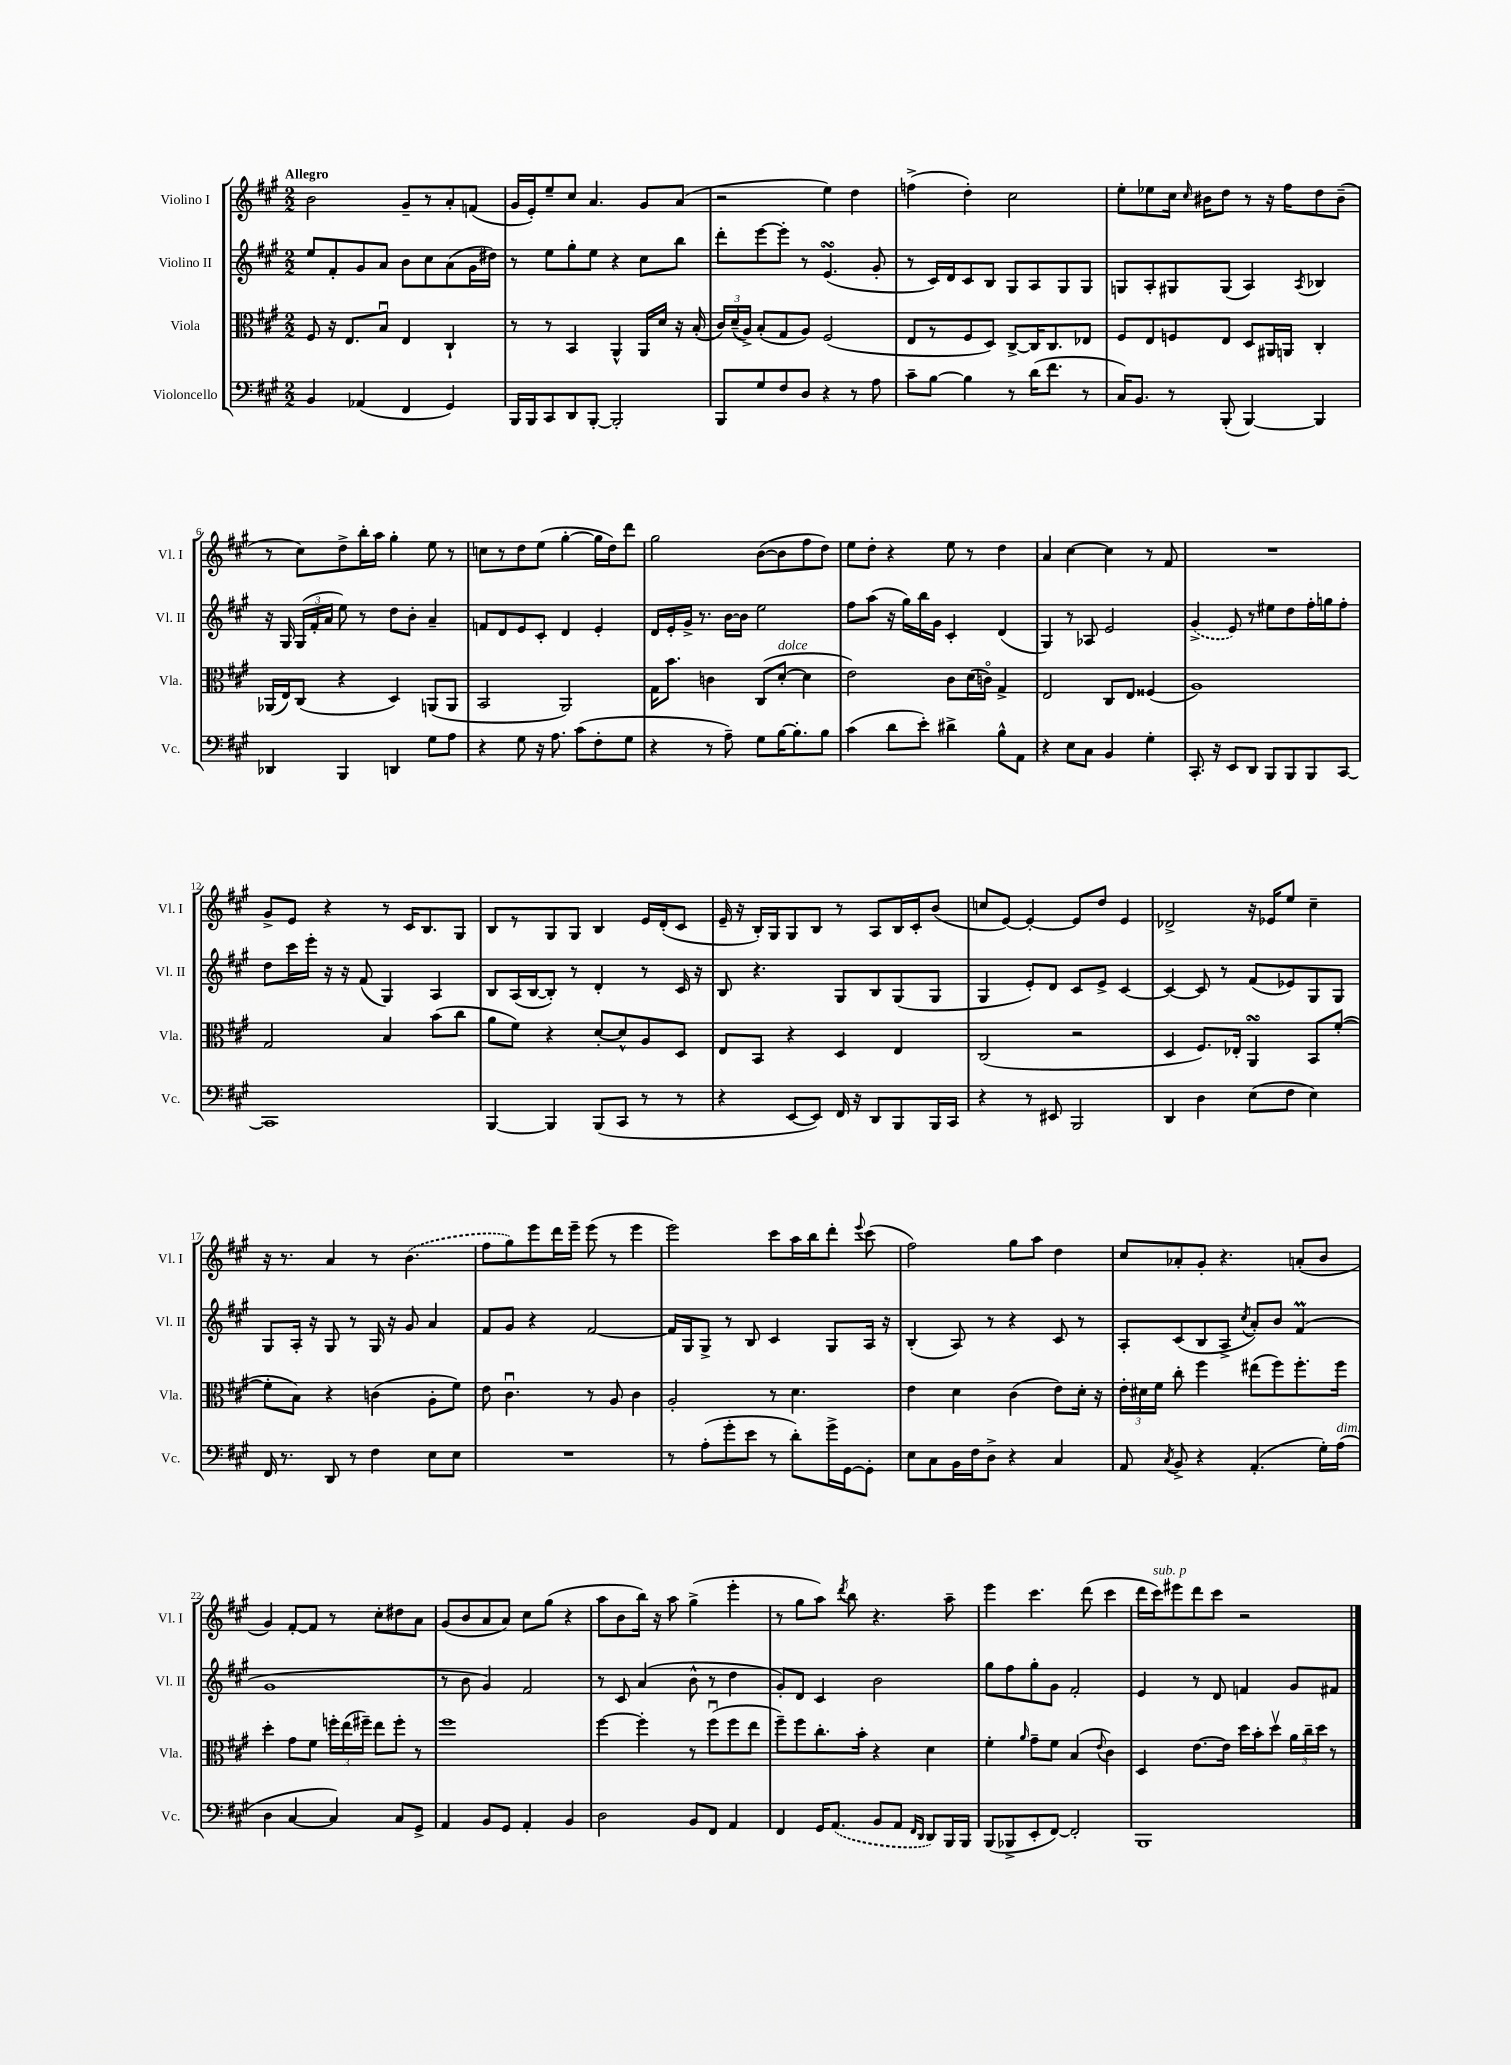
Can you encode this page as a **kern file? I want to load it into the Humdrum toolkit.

**kern	**kern	**kern	**kern
*part4	*part3	*part2	*part1
*staff4	*staff3	*staff2	*staff1
*I"Violoncello	*I"Viola	*I"Violino II	*I"Violino I
*I'Vc.	*I'Vla.	*I'Vl. II	*I'Vl. I
*clefF4	*clefC3	*clefG2	*clefG2
*k[f#c#g#]	*k[f#c#g#]	*k[f#c#g#]	*k[f#c#g#]
*M2/2	*M2/2	*M2/2	*M2/2
=1	=1	=1	=1
!	!	!	!LO:TX:a:B:t=Allegro
4BB/	8F#/	8ee/L	2b\
.	16r	8f#'/	.
.	8.E/L	.	.
(4AA-X/	.	8g#/	.
.	8Bu/J	8a/J	.
4FF#/	4E/	8b\L	8g#~/L
.	.	8cc#\	8r
4GG#/)	4C#`/	(8a\	8a'/
.	.	16g#\L	(8fn/J
.	.	16dd#X\JJ)	.
=2	=2	=2	=2
16BBB/LL	8r	8r	16g#/LL
16BBB/J	.	.	16e'/J)
8CC#/	8r	8ee\L	8ee~/
8DD/	4BB/	8gg#'\	8cc#/J
[8BBB'/J	.	8ee\J	4.a/
2BBB'/]	4AA^^/	4r	.
.	16AA/LL	8cc#\L	8g#/L
.	16d/JJ	.	.
.	16r	8bb\J	(8a/J
.	(16B'/	.	.
=3	=3	=3	=3
8BBB/L	24c#/LL)	8ddd'\L	2r
.	(24d~/	.	.
.	24A^/JJ)	.	.
8G#/	(8B'/L	[8eee\	.
8F#/	8G#/	8eee'\J]	.
8D/J	8A/J)	8r	.
4r	(2F#/	(4.esSSS/	4ee\)
8r	.	.	4dd\
8A\	.	8g#'/	.
=4	=4	=4	=4
8c#~\L	8E/L	8r	(4ffn^\
[8B\J	8r	16c#/LL)	.
.	.	16d/J	.
4B\]	8F#/	8c#/	4dd'\)
.	8D/J)	8B/J	.
8r	[8C#^/L	8G#/L	2cc#\
(16d\KL	16C#/K]	8A/	.
8.f#\J	8.C#/	.	.
.	.	8G#/	.
8r	8E-X/J	8G#/J	.
=5	=5	=5	=5
16C#/KL)	8F#/L	8Gn/L	8ee'\L
8.BB/J	.	.	.
.	8E/	8A'/	8ee-X\
8r	8Fn/	8G#X/	16cc#\Jk
.	.	.	16qqcc#/
.	.	.	16b#X\KL
(8BBB'/	8E/J	(8G#/J	8dd\J
[4BBB/)	8D/L	4A/)	8r
.	16AA#X/L	.	16r
.	16AAn/JJ	.	16ff#\KL
.	.	8qA/	.
4BBB/]	4C#'/	4B-X/	8dd\
.	.	.	(8b#~\J
!!LO:LB:g=z
=6	=6	=6	=6
4DD-X/	(16AA-X/LL	16r	8r
.	16E/J)	16G#/	.
.	(8C#/J	(24G#/LL	8cc#\L)
.	.	24f#'/	.
.	.	24a/JJ	.
4BBB/	4r	8ee\)	8dd^\
.	.	8r	16bb'\L
.	.	.	16aa\JJ
4DDn/	4D/)	8dd\L	4gg#'\
.	.	8b'\J	.
8G#\L	(8AAn/L	4a~/	8ee\
8A\J	8AA/J	.	8r
=7	=7	=7	=7
4r	2BB/	8fn/L	8ccn\L
.	.	8d/	8r
8G#\	.	8e/	8dd\
16r	.	8c#'/J	(8ee\J
8.A\	.	.	.
.	2AA/)	4d/	[4gg#'\
(8c#\L	.	.	.
8F#'\	.	4e'/	16gg#\LL]
.	.	.	16dd\J)
8G#\J	.	.	8ddd\J
=8	=8	=8	=8
4r	16G#\KL	16d/LL	2gg#\
.	8.b\J	16e'/	.
.	.	16g#^/JJ	.
.	.	8.r	.
8r	4cn\	.	.
8A~\)	.	[16b\LL	.
.	.	16b\JJ]	.
8G#\L	(8C#/L	2ee\	([8b\L
!	!LO:TX:a:i:t=dolce	!	!
[16B\K	[8d'/J	.	8b\]
8.B'\]	.	.	.
.	4d\]	.	8ff#\
8B\J	.	.	8dd\J)
=9	=9	=9	=9
(4c#\	2e\)	8ff#\L	8ee\L
.	.	(8aa\J	8dd'\J
8d\L	.	16r	4r
.	.	16gg#\LL)	.
8e'\J)	.	16bb\	.
.	.	16g#\JJ	.
4d#X^\	8c#\L	4c#'/	8ee\
.	(16d\L	.	8r
.	16cn\JJ)	.	.
8B^^\L	4G#^/	(4d/	4dd\
8AA\J	.	.	.
=10	=10	=10	=10
4r	2E/	4G#/)	4a/
8E\L	.	8r	[4cc#\
8C#\J	.	8A-X/	.
4BB/	8C#/L	2e/	4cc#\]
.	8E/J	.	.
4G#'\	(4F##X/	.	8r
.	.	.	8f#/
=11	=11	=11	=11
8.CC#'/	1A)	(4g#^/	1r
16r	.	.	.
8EE/L	.	8e/)	.
8DD/J	.	8r	.
8BBB/L	.	8ee#X\L	.
8BBB/	.	8dd\	.
8BBB/	.	16ff#'\L	.
.	.	16ggn\J	.
[8CC#/J	.	8ff#'\J	.
!!LO:LB:g=z
=12	=12	=12	=12
1CC#]	2G#/	8dd\L	8g#^/L
.	.	16ccc#\L	8e/J
.	.	16eee'\JJ	.
.	.	16r	4r
.	.	16r	.
.	.	(8f#/	.
.	4B/	4G#/)	8r
.	.	.	16c#/KL
.	.	.	8.B/
.	(8b\L	4A/	.
.	8cc#\J	.	8G#/J
=13	=13	=13	=13
[4BBB/	8a\L	8B/L	8B/L
.	8f#\J)	(16A/L	8r
.	.	[16B/J	.
4BBB/]	4r	8B'/J])	8G#/
.	.	8r	8G#/J
(8BBB/L	[8d'/L	4d'/	4B/
8CC#/J	8d^^/]	.	.
8r	8A/	8r	16e/LL
.	.	.	(16d'/J
8r	8D/J	16c#/	8c#/J
.	.	16r	.
=14	=14	=14	=14
4r	8E/L	8B/	16e~/
.	.	.	16r
.	8BB/J	4.r	16B'/LL)
.	.	.	16G#/J
[8EE/L	4r	.	8G#/
8EE/J])	.	.	8B/J
16FF#/	4D/	8G#/L	8r
16r	.	.	.
8DD/L	.	8B/	8A/L
8BBB/	4E/	(8G#/	16B/L
.	.	.	16c#'/J
16BBB/L	.	8G#/J	(8b/J
16CC#/JJ	.	.	.
=15	=15	=15	=15
4r	(2C#/	4G#/	8ccn/L
.	.	.	[8e/J)
8r	.	8e'/L)	4e'/_
8EE#X/	.	8d/J	.
2BBB/	2r	8c#/L	8e/L]
.	.	8e^/J	8dd/J
.	.	[4c#/	4e/
=16	=16	=16	=16
4DD/	4D/	4c#/_	2d-X^/
4D\	8.F#/L)	8c#/]	.
.	.	8r	.
.	16E-X'/Jk	.	.
(8E\L	4AAsSSs/	(8f#/L	16r
.	.	.	16e-X/KL
8F#\J	.	8e-X/)	8ee/J
4E\)	8BB/L	8G#/	4cc#~\
.	([8f#'/J	8G#/J	.
!!LO:LB:g=z
=17	=17	=17	=17
16FF#/	8f#'\L]	8G#/L	16r
8.r	.	.	8.r
.	8B\J)	16A'/Jk	.
.	.	16r	.
8DD/	4r	8G#/	4a/
8r	.	8r	.
4F#\	(4cn\	16G#/	8r
.	.	16r	.
.	.	8g#/	(4.b\
8E\L	8A'\L	4a/	.
8E\J	8f#\J)	.	.
=18	=18	=18	=18
1r	8e\	8f#/L	8ff#\L
.	4.c#u\	8g#/J	8gg#\)
.	.	4r	8eee\
.	.	.	16ddd\L
.	.	.	16eee~\JJ
.	8r	[2f#/	(8eee\
.	8A/	.	8r
.	4c#\	.	4eee\
=19	=19	=19	=19
8r	2A'/	16f#/LL]	2eee\)
.	.	16G#/J	.
(8A'\L	.	8G#^/J	.
8g#'\	.	8r	.
8e\J	.	8B/	.
8r	8r	4c#/	8ccc#\L
8d'\L)	4.d\	.	16aa\L
.	.	.	16bb\J
16g#^\L	.	8G#/L	8ddd'\J
[16GG#\J	.	.	.
.	.	.	8qqeee/
8GG#'\J]	.	16A/Jk	(8ccc#\
.	.	16r	.
=20	=20	=20	=20
8E\L	4e\	(4B'/	2ff#\)
8C#\	.	.	.
16BB\L	4d\	8A/)	.
16F#\J	.	.	.
8D^\J	.	8r	.
4r	(4c#\	4r	8gg#\L
.	.	.	8aa\J
4C#/	8e\L)	8c#/	4dd\
.	16d'\Jk	8r	.
.	16r	.	.
=21	=21	=21	=21
8AA/	24e'\LL	8A'/L	8cc#/L
.	24d#X\	.	.
.	24f#\JJ	.	.
8qC#/	.	.	.
8BB^/	8cc#'\	(8c#/	8a-X'/
4r	4ff#\	8B/	8g#'/J
.	.	8A^/J	4.r
.	.	8qcc#/	.
(4.AA'/	(8ee#X\L	8a'/L)	.
.	8ff#\)	8b/J	.
.	8.ff#'\	(4f#M/	(8an'/L
16G#'\LL)	.	.	8b/J
!LO:TX:a:i:t=dim.	!	!	!
(16A\JJ	16ff#\Jk	.	.
!!LO:LB:g=z
=22	=22	=22	=22
4D\	4dd'\	1g#	4g#/)
[4C#/	8g#\L	.	[8f#'/L
.	8f#\J	.	8f#/J]
4C#/])	24ffn'\LL	.	8r
.	(24ee\	.	.
.	24ff#X~\JJ)	.	.
.	8ee\L	.	8cc#'\L
8C#/L	8ff#'\J	.	8dd#X\
8GG#^/J	8r	.	8a\J
=23	=23	=23	=23
4AA/	1ff#	8r	(8g#/L
.	.	8b\	8b/
8BB/L	.	4g#/)	8a/
8GG#/J	.	.	8a/J)
4AA'/	.	2f#/	8cc#\L
.	.	.	(8gg#\J
4BB/	.	.	4r
=24	=24	=24	=24
2D\	[4ff#\	8r	8aa\L
.	.	8c#/	8b\
.	4ff#'\]	(4a/	16bb\Jk)
.	.	.	16r
.	.	.	8aa\
8BB/L	8r	8b^^\	(4gg#^\
8FF#/J	(8ff#u\L	8r	.
4AA/	8ff#\	4dd\	4eee'\
.	8ee\J	.	.
=25	=25	=25	=25
4FF#/	8ff#~\L)	8g#'/L)	8r
.	8ff#\	8d/J	8gg#\L
16GG#/KL	8.cc#'\	4c#/	8aa\J)
(8.AA/J	.	.	.
.	.	.	8qddd/
.	.	.	8bb\
.	16b'\Jk	.	.
8BB/L	4r	2b\	4.r
8AA/J	.	.	.
16qqFF#/LL	.	.	.
16qqDD/JJ	.	.	.
8DD/L)	4d\	.	.
16BBB/L	.	.	8aa~\
16BBB/JJ	.	.	.
=26	=26	=26	=26
(8BBB/L	4f#'\	8gg#\L	4eee\
8BBB-X^/	.	8ff#\	.
.	16qqa/	.	.
8EE'/	8g#~\L	8gg#'\	4.ccc#\
[8FF#/J)	8f#\J	8g#\J	.
2FF#'/]	(4B/	2f#'/	.
.	.	.	(8ddd\
.	8qqe/	.	.
.	4c#\)	.	4ccc#\
=27	=27	=27	=27
1BBB	4D/	4e/	16ddd\LL
!	!	!	!LO:TX:a:i:t=sub. p
.	.	.	16ccc#\J)
.	.	.	8eee#X\
.	[8.e\L	8r	8ddd\
.	.	8d/	8ccc#\J
.	16e\Jk]	.	.
.	16dd\LL	4fn/	2r
.	16b'\J	.	.
.	8ddv\J	.	.
.	24a\LL	8g#/L	.
.	24cc#~\	.	.
.	24dd\JJ	.	.
.	8r	8f#X/J	.
==	==	==	==
*-	*-	*-	*-
